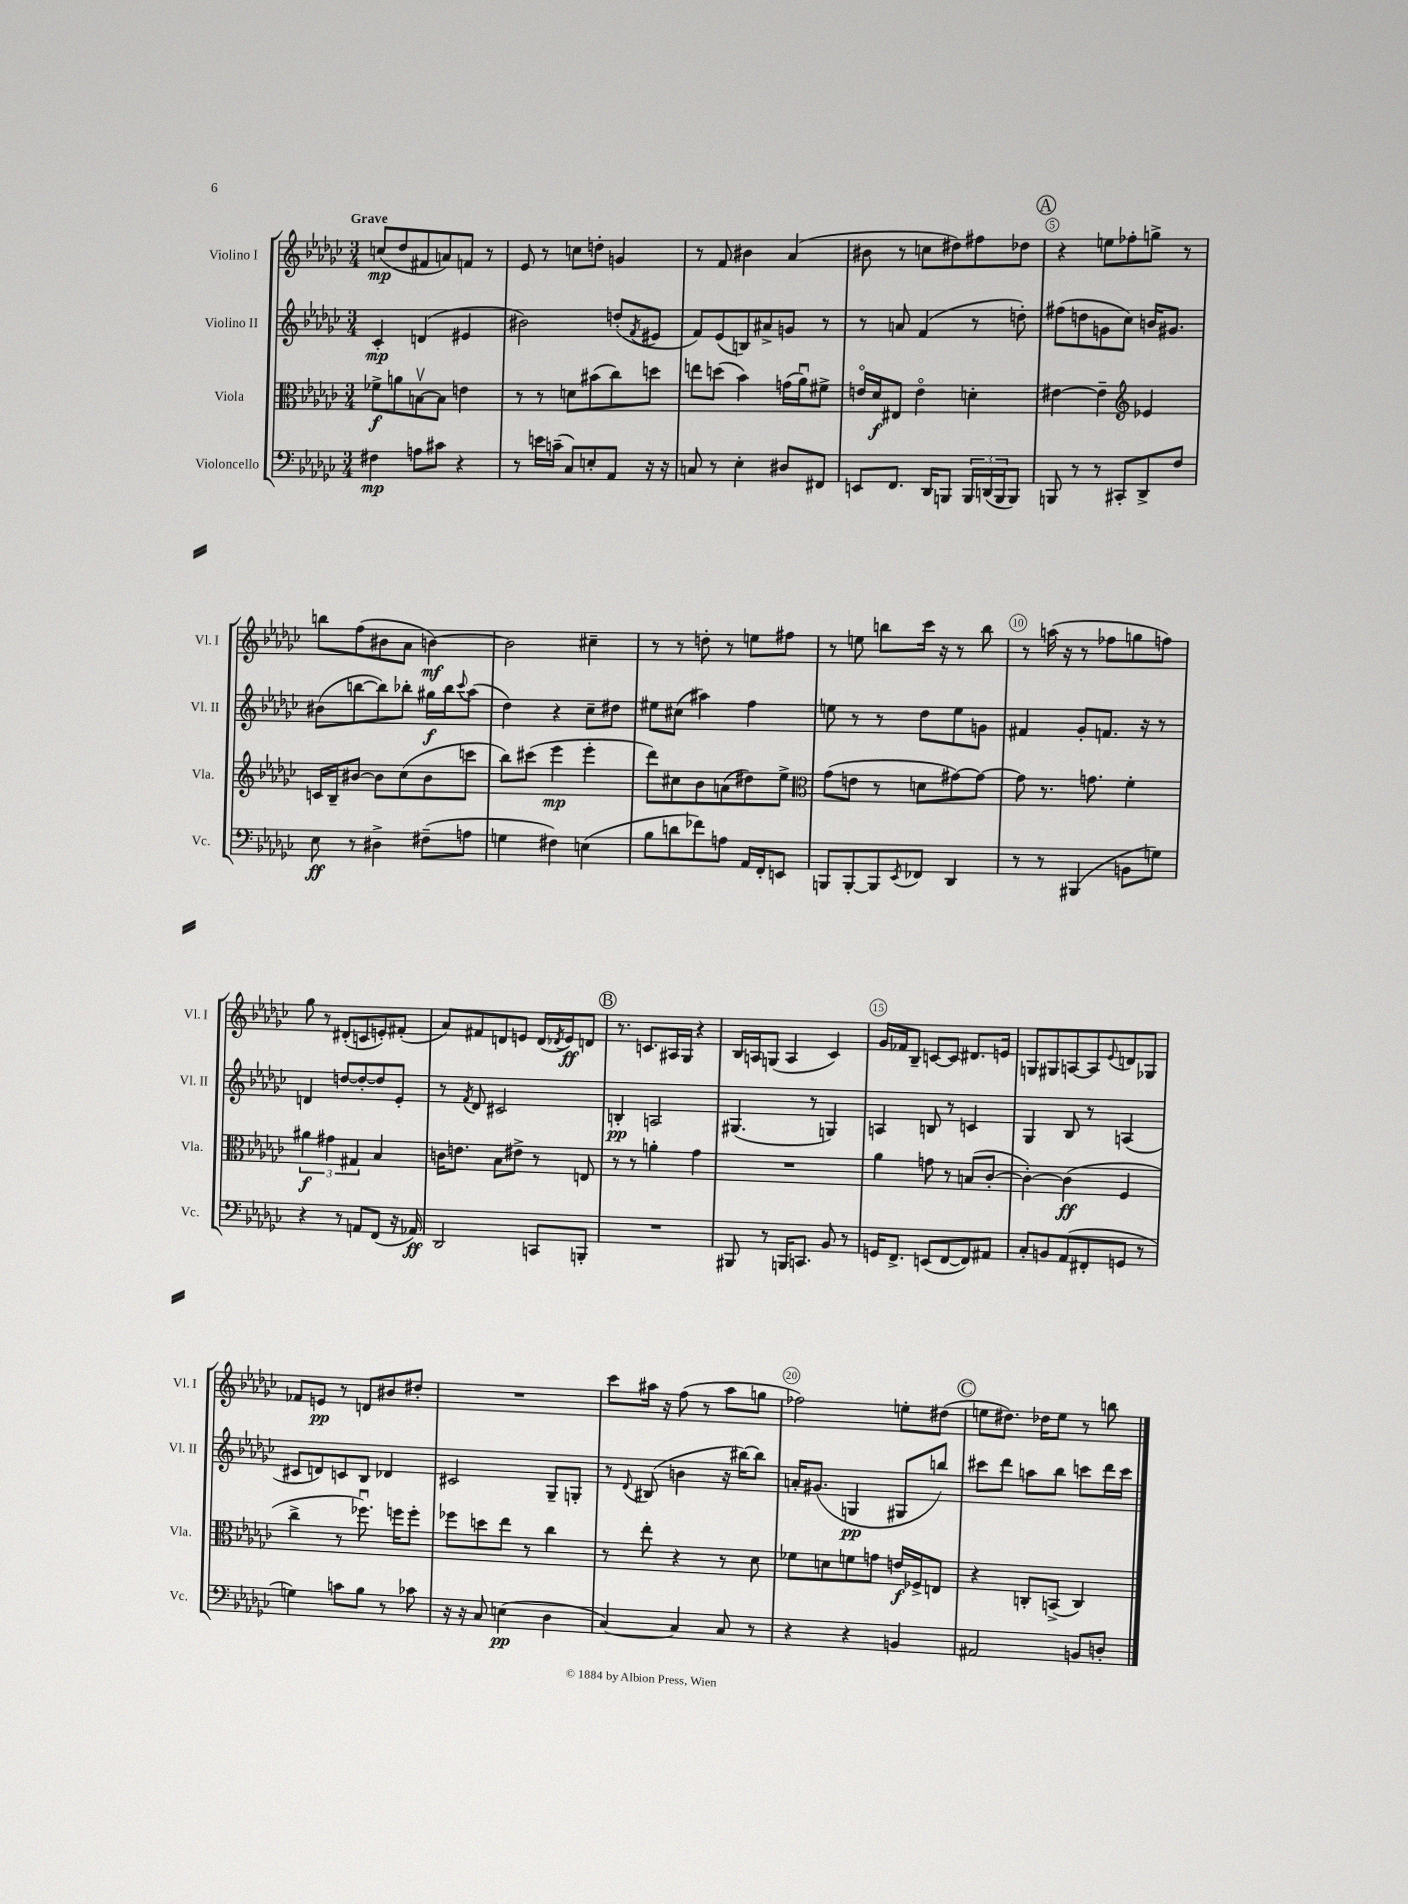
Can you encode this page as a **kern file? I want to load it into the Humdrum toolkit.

**kern	**kern	**kern	**kern
*staff4	*staff3	*staff2	*staff1
*clefF4	*clefC3	*clefG2	*clefG2
*k[b-e-a-d-g-c-]	*k[b-e-a-d-g-c-]	*k[b-e-a-d-g-c-]	*k[b-e-a-d-g-c-]
*M3/4	*M3/4	*M3/4	*M3/4
4F#	8f-^	4c-'	(8cc
.	8a	.	8dd-
8A	[8Bv	(4d	8f#
8c#	8B]	.	8a)
4r	4e	4e#	8f
.	.	.	8r
=	=	=	=
8r	8r	2b#)	8e-
16e	8r	.	8r
(16c~	.	.	.
8C-)	8d	.	8cc
8E'	(8b#	.	8dd'
8AA-	8cc-)	(8dd'	4g
.	.	8qf	.
16r	8dd	8e#	.
16r	.	.	.
=	=	=	=
8C	8ee	8f)	8r
8r	(8dd	(8e-	8f
4E-'	4b-)	8B)	4b#
.	.	8a#^	.
8D#	(16g	8g	(4a-
.	16a-u)	.	.
8FF#	8f#^	8r	.
=	=	=	=
8EE	16eo	8r	8b#
.	16d-	.	.
8.FF	8E#	8a	8r
.	4eo	(4f	8cc
16DD-	.	.	.
8BBB	.	.	8dd#)
24BBB	4d'	8r	8ff#
(24DD	.	.	.
24BBB	.	.	.
8BBB)	.	8dd')	8dd-
=	=	=	=
8BBB	[4e#	(8ff#	4r
8r	.	8dd	.
8r	4e#~]	8g	8ee
8CC#'	.	8cc-)	8ff-'
*	*clefG2	*	*
8DD-^	4e-	16b	8gg^
.	.	8.g#	.
8F	.	.	8r
=	=	=	=
8E-	16c	(8b#	8bb
.	16B-~	.	.
8r	[8b#	[8bb	(8ff
4D#^	8b#]	8bb])	8b#
.	(8cc-	8bb-'	8a-
(8F#~	8b#	16gg#	[4b)
.	.	16bb-	.
.	.	8qqccc-	.
8A	8ccc	(8aa-	.
=	=	=	=
4G	8bb-)	4dd-)	2b]
.	(8ccc#	.	.
4F#)	4eee-	4r	.
(4E	4eee-'	8cc-~	4cc#~
.	.	8dd#	.
=	=	=	=
8B-	8ddd-)	8ee#	8r
8d	8cc#	(8cc#	8r
8f-)	8b-	4aa#)	8dd'
8A	(8a	.	8r
16AA-	8dd#)	4ff	8ee
16FF'	.	.	.
8EE	8ee-^	.	8ff#
=	=	=	=
*	*clefC3	*	*
8BBB	(8g-	8ee	8r
[8BBB'	8e	8r	8ee
8BBB]	8r	8r	8bb
8qEE-	.	.	.
8FF-	8d	8dd-	16ccc-
.	.	.	16r
4DD-	[8g#)	8ee	8r
.	8g#_	8g	8bb
=	=	=	=
8r	8g#]	4f#	8r
8r	8.r	.	(16aa
.	.	.	16r
(4BBB#	.	8g-'	8r
.	8.g	.	.
.	.	8.f	8ff-
8BB	4f'	.	8gg
.	.	16r	.
8G)	.	8r	8ff)
=	=	=	=
4r	6a#	4d	8gg-
.	.	.	8r
.	6g#	.	.
8r	.	[8dd	(8d#'
.	6G#	.	.
8AA	.	8dd'_	8c
(8FF	4B-	8dd]	8e')
16r	.	8e-'	(8f#'
16AA-)	.	.	.
=	=	=	=
2DD-	16c	8r	8a-)
.	8.e	.	.
.	.	8qf	.
.	.	8d-	8f#
.	8B-	2c#	8d
.	8e#^	.	8e
8CC	8r	.	(16d
.	.	.	8qd-
.	.	.	16e)
8BBB'	8E	.	8d
=	=	=	=
2.r	8r	4B'	8.r
.	8r	.	.
.	.	.	8.c
.	4a'	2A	.
.	.	.	16A#
.	.	.	16G-
.	4g-	.	4r
=	=	=	=
8BBB#	2.r	(4.G#	16B-
.	.	.	16A
8r	.	.	(8G
16BBB	.	.	4A
8.CC	.	.	.
.	.	8r	.
8BB-	.	4G)	4c-)
8r	.	.	.
=	=	=	=
16GG	4a-	4A	16g-
8.FF^	.	.	16f-
.	.	.	8B-~
(8EE	8g	8B	[8c
[8FF	8r	8r	8c]
8FF])	(8B	4c	8.d#
8AA#	[8c-'	.	.
.	.	.	16e
=	=	=	=
8C-'	4c-'_)	4G-	8G
8BB	.	.	8G#
(8AA-	(4c-]	8B-	[8A
8FF#'	.	8r	8A]
.	.	.	8qqe-
8GG	4F	(4A	8d
8r	.	.	8G-
=	=	=	=
4G)	4cc-^	8c#	8f-
.	.	8d)	8e
8c	8r	8c	8r
8B-	8.ff-u)	8B-	8d
8r	.	4d-	8b#
.	16ff	.	.
8c-	8ff'	.	8dd#'
=	=	=	=
16r	8ff-	2c#	2.r
16r	.	.	.
8C-	8dd	.	.
(4E	8ee-	.	.
.	8r	.	.
4D-	4cc-	8G-~	.
.	.	8G'	.
=	=	=	=
[4C-)	8r	8r	8ccc-
.	.	8qqd-	.
.	8ee-'	(8B#	16aa#
.	.	.	16r
4C-]	4r	4b	(8ff
.	.	.	8r
8C-	8r	16r	8aa#
.	.	[16bb#)	.
8r	8d-	8bb#]	8gg
=	=	=	=
4r	8f-	16a'	2ff-)
.	.	(8.g#	.
.	8d	.	.
4r	8f	4G	.
.	8g	.	.
4BB	16e	8G#	8ee'
.	16F-^	.	.
.	8E	8bb)	(8dd#
=	=	=	=
2AA#	4r	8ccc#	8ee
.	.	8ddd-	8.dd#)
.	8C'	8aa	.
.	.	.	16dd-
.	(8BB^	8bb-	8ee
8BB	4C)	8ccc	8r
8D'	.	16ddd-	8bb
.	.	16ccc	.
==	==	==	==
*-	*-	*-	*-
